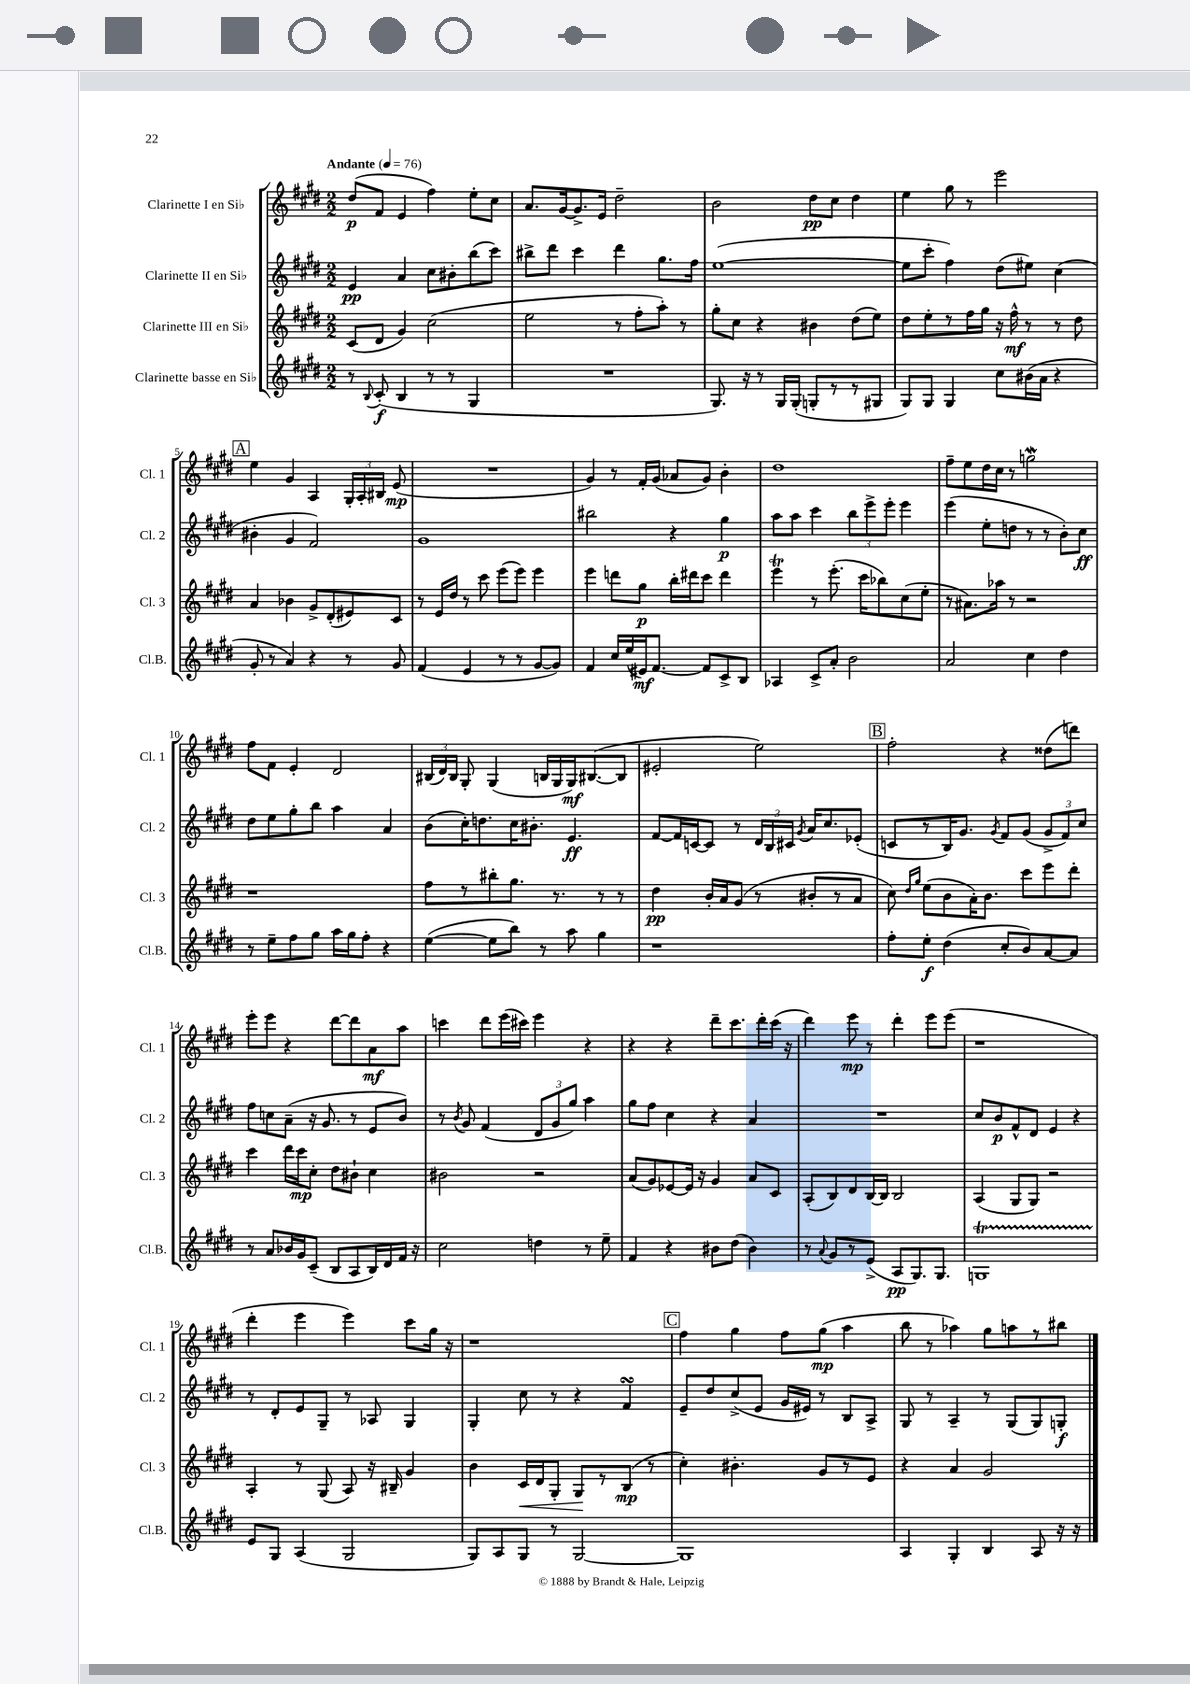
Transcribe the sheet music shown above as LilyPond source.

<<
\new StaffGroup <<
\new Staff = "s0" \with { instrumentName = "Clarinette I en Sib" shortInstrumentName = "Cl. 1" } {
    \clef treble \key e \major \numericTimeSignature \time 2/2 \tempo "Andante" 4 = 76
    \autoBeamOff dis''8[\p( fis'8] e'4 fis''4) e''8[-. cis''8] |
    a'8.[ gis'16~ gis'8.-> e'16] dis''2-- |
    b'2 dis''8[\pp cis''8] dis''4 |
    e''4 gis''8 r8 e'''2 |
    \mark \markup { \box "A" } e''4 gis'4 a4 \tuplet 3/2 { gis16[-. a16-. bis16] } e'8\mp( |
    R1 |
    gis'4) r8 fis'16[-. gis'16]( aes'8[ gis'8]) b'4-. |
    dis''1 |
    fis''8[-- e''8 dis''16 cis''16] r8 g''2\mordent |
    fis''8[ fis'8] e'4-. dis'2 |
    \tuplet 3/2 { bis16[( dis'16) bis16] } gis8-. gis4( b16[ gis16 gis16\mf) bis8.~( bis8] |
    eis'2-. e''2) |
    \mark \markup { \box "B" } fis''2-. r4 disis''8[( d'''8]) |
    e'''8[-. e'''8] r4 dis'''8[~ dis'''8 a'8\mf a''8] |
    c'''4 dis'''8[ e'''16( cis'''16]) e'''4 r4 |
    r4 r4 dis'''8[-- cis'''8. dis'''16-. cis'''16]( r16 |
    dis'''4) e'''8\mp r8 dis'''4-. e'''8[ e'''8]( |
    r1 |
    dis'''4-. e'''4 e'''4) cis'''8[ gis''16] r16 |
    r1 |
    \mark \markup { \box "C" } fis''4 gis''4 fis''8[ gis''8]\mp( a''4 |
    b''8 r8 aes''4) gis''8[ a''8 r8 bis''8] \bar "|." |
}
\new Staff = "s1" \with { instrumentName = "Clarinette II en Sib" shortInstrumentName = "Cl. 2" } {
    \clef treble \key e \major \numericTimeSignature \time 2/2
    \autoBeamOff e'4\pp a'4 cis''8[ bis'8-. b''8( cis'''8]) |
    bis''8[-> dis'''8] cis'''4 dis'''4 gis''8.[ fis''16] |
    e''1~( |
    e''8[ cis'''8]-. fis''4) dis''8[( eis''8]) cis''4( |
    \mark \markup { \box "A" } bis'4-. gis'4 fis'2) |
    gis'1 |
    bis''2 r4 gis''4\p |
    a''8[ a''8] cis'''4 \tuplet 3/2 { b''8[ e'''8-> e'''8]-. } e'''4 |
    e'''4( e''8[-. d''8] r8 r8 b'8[-.) cis''8]\ff |
    dis''8[ e''8 gis''8-. b''8] a''4 a'4 |
    b'8[( cis''16-.) d''8. cis''16 bis'8.]-. e'4.\ff |
    fis'8[~ fis'16 c'16~ c'8] r8 \tuplet 3/2 { dis'16[ b16 cis'16] } \acciaccatura { gis'8 } a'16[ cis''8. ees'8]-.( |
    \mark \markup { \box "B" } c'8[ r8 b16) gis'8.] \acciaccatura { gis'8 } fis'8[ gis'8]( \tuplet 3/2 { gis'8[-> fis'8) cis''8] } |
    fis''8[ c''8 a'8]--( r16 gis'8. r8 e'8[ b'8]) |
    r8 \acciaccatura { b'8 } gis'8 fis'4( \tuplet 3/2 { dis'8[ gis'8 gis''8]) } a''4 |
    gis''8[ fis''8] cis''4 r4 a'4 |
    R1 |
    cis''8[ b'8\p fis'8-^ dis'8] e'4 r4 |
    r8 dis'8[-. e'8 gis8]-- r8 aes8 gis4 |
    gis4-. cis''8 r8 r4 fis'4\turn |
    \mark \markup { \box "C" } e'8[-- dis''8 cis''8->( e'8] gis'16[ eis'16]) r8 b8[ a8]-> |
    gis8 r8 a4-- r8 gis8[( gis8) g8]-.\f \bar "|." |
}
\new Staff = "s2" \with { instrumentName = "Clarinette III en Sib" shortInstrumentName = "Cl. 3" } {
    \clef treble \key e \major \numericTimeSignature \time 2/2
    \autoBeamOff cis'8[( dis'8] gis'4) cis''2( |
    e''2 r8 fis''8[-. a''8]-.) r8 |
    gis''8[-. cis''8] r4 bis'4 dis''8[( e''8]) |
    dis''8[ e''8-. r8 fis''16 gis''16] r16 fis''16-^\mf r8 r8 dis''8 |
    \mark \markup { \box "A" } a'4 bes'4 gis'8[-> dis'8-.( eis'8) cis'8] |
    r8 e'16[ dis''16] r8 cis'''8 e'''8[( e'''8]) e'''4 |
    e'''4 d'''8[ gis''8]\p b''16[-. dis'''16 cis'''8] dis'''4 |
    e'''4\trill r8 e'''8.-.( cis'''16[ bes''8) cis''8( e''8]-. |
    r8 ais'8.[) aes''16] r8 r2 |
    r1 |
    fis''8[ r8 bis''8-. gis''8.] r8. r8 r8 |
    dis''4\pp b'16[-. a'16 gis'8]( r8 bis'8[-. r8 a'8] |
    \mark \markup { \box "B" } cis''8) \grace { dis''16[ gis''16] } e''8[( b'8 a'16-.) b'8.] cis'''8[ e'''8 dis'''8]-. |
    cis'''4 dis'''16[ cis'''16\mp cis''8]-. dis''8[ bis'8]-! cis''4 |
    bis'2 r2 |
    a'8[( gis'8) ees'8~ ees'16] r16 gis'4 a'8[ cis'8] |
    a8[-.( b8) dis'8 b16~ b16] b2 |
    a4( gis8[ gis8]) r2 |
    a4-. r8 gis8( a8) r16 bis16-- gis'4 |
    b'4 cis'16[\< dis'16 gis8]-. gis8[\! r8 b8]\mp( r8 |
    \mark \markup { \box "C" } cis''4-.) bis'4.-. gis'8[ r8 e'8] |
    r4 a'4 gis'2 \bar "|." |
}
\new Staff = "s3" \with { instrumentName = "Clarinette basse en Sib" shortInstrumentName = "Cl.B." } {
    \clef treble \key e \major \numericTimeSignature \time 2/2
    \autoBeamOff r8 \appoggiatura { b8 } cis'8-.\f( b4 r8 r8 gis4 |
    R1 |
    gis8.) r16 r8 gis16[ gis16]-.( g8[-. r8 r8 gis8] |
    gis8[) gis8] gis4 cis''8[ bis'16( a'16] r4 |
    \mark \markup { \box "A" } gis'8-. r8 a'4) r4 r8 gis'8 |
    fis'4( e'4 r8 r8 gis'8[~ gis'8]) |
    fis'4 cis''16[ e''16( eis'16\mf) fis'8.]~ fis'8[ cis'8-> b8] |
    aes4 cis'8[-> a'8]-. b'2 |
    a'2 cis''4 dis''4 |
    r8 e''8[-- fis''8 gis''8] a''16[ gis''16 fis''8]-. r4 |
    e''4~( e''8[ b''8]) r8 a''8 gis''4 |
    r1 |
    \mark \markup { \box "B" } fis''8[-. e''8]-.\f dis''4( cis''8[-. b'8) a'8~ a'8] |
    r8 a'8[ bes'16 gis'16 cis'8]--( b8[ a8 b16) dis'16 fis'16] r16 |
    cis''2 d''4 r8 e''8-- |
    fis'4 r4 bis'8[ dis''8]( bis'4) |
    r8 \appoggiatura { a'8 } gis'8[ r8 e'8]->( a8[\pp gis8.) gis8.] |
    g1\startTrillSpan |
    e'8[\stopTrillSpan gis8] a4( gis2 |
    gis8[) a8 gis8] r8 gis2~ |
    \mark \markup { \box "C" } gis1 |
    a4 gis4-. b4 a8 r16 r16 \bar "|." |
}
>>
>>
